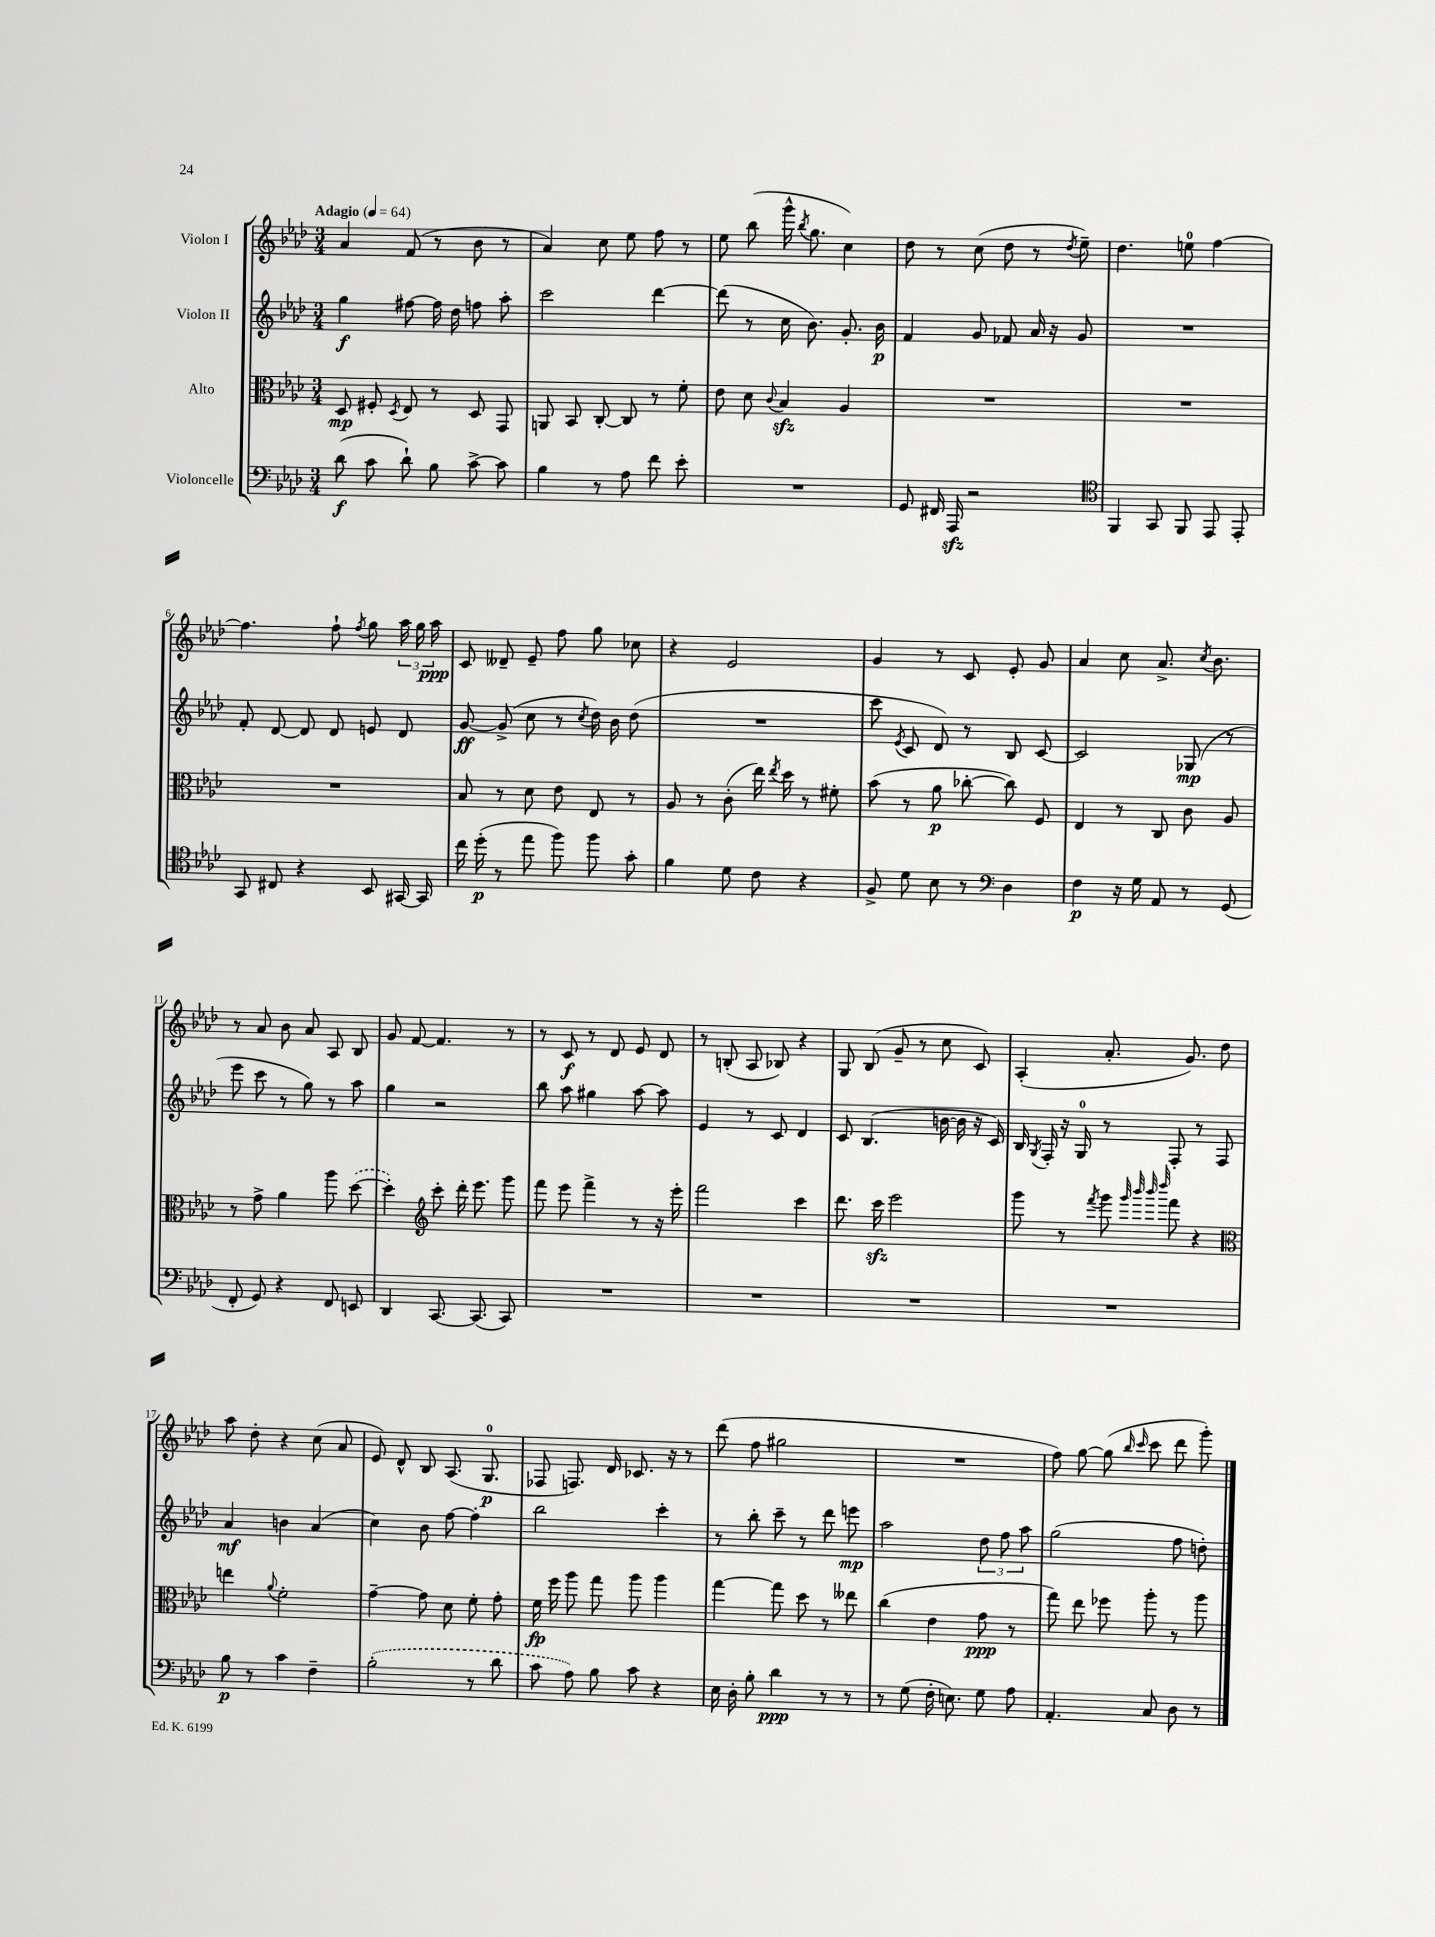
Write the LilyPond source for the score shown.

<<
\new StaffGroup <<
\new Staff = "s0" \with { instrumentName = "Violon I" } {
    \clef treble \key aes \major \numericTimeSignature \time 3/4 \tempo "Adagio" 4 = 64
    \autoBeamOff aes'4 f'8( r8 bes'8 r8 |
    aes'4) c''8 ees''8 f''8 r8 |
    ees''8 bes''8( g'''16-^ \acciaccatura { bes''8 } g''8. c''4) |
    des''8 r8 c''8( des''8 r8 \acciaccatura { des''8 } ees''8--) |
    des''4. e''8-0 f''4~ |
    f''4. f''8-! \acciaccatura { f''8 } g''8 \tuplet 3/2 { aes''16 g''16 aes''16\ppp } |
    c'8 deses'8-- ees'8-- f''8 g''8 ces''8 |
    r4 ees'2 |
    g'4 r8 c'8 ees'8-. g'8 |
    aes'4 c''8 aes'8.-> \acciaccatura { c''8 } bes'8. |
    r8 aes'8 bes'8 aes'8 aes8 bes8 |
    g'8 f'8~ f'4. r8 |
    r8 c'8\f r8 des'8 ees'8 des'8 |
    r8 b8-.( aes8 bes8) r4 |
    g8 bes8( g'8-- r8 c''8 c'8) |
    aes4-.( aes'8.-. g'8.) des''8 |
    aes''8 des''8-. r4 c''8( aes'8 |
    ees'8) des'8-^ bes8 aes8.( g8.-0\p |
    fes8 f8.) des'16 ces'8. r16 r8 |
    des'''8( f''8 gis''2 |
    R2. |
    f''8) g''8~ g''8( \grace { bes''16 c'''16 } c'''8 des'''8 g'''8-.) \bar "|." |
}
\new Staff = "s1" \with { instrumentName = "Violon II" } {
    \clef treble \key aes \major \numericTimeSignature \time 3/4
    \autoBeamOff g''4\f fis''8~ fis''16 des''16 f''8 aes''8-. |
    c'''2 des'''4~ |
    des'''8( r8 c''16 bes'8.) g'8.-. bes'16\p |
    f'4 g'8 fes'8 aes'16 r16 g'8 |
    R2. |
    f'8-. des'8~ des'8 des'8 e'8 des'8 |
    g'8~\ff g'8->( c''8 r8 \acciaccatura { c''8 } des''16) bes'16 des''8( |
    R2. |
    c'''8 \acciaccatura { ees'8 } c'8 des'8) r8 bes8 c'8~ |
    c'2 ges8\mp( r8 |
    ees'''8 c'''8 r8 g''8) r8 aes''8 |
    g''4 r2 |
    bes''8 aes''8 gis''4 aes''8~ aes''8 |
    ees'4 r8 c'8 des'4 |
    c'8 bes4.( b'16~ b'16 r16 c'16) |
    bes16 \acciaccatura { g8 } f16-. r16 g16-0 r8 f8-. r8 f8 |
    aes'4\mf b'4 aes'4( |
    c''4) bes'8 f''8~ f''4-. |
    bes''2 c'''4-. |
    r8 bes''8-. c'''8-- r8 des'''8 e'''8\mp |
    aes''2 \tuplet 3/2 { des''8 f''8 aes''8 } |
    g''2( f''8 d''8-.) \bar "|." |
}
\new Staff = "s2" \with { instrumentName = "Alto" } {
    \clef alto \key aes \major \numericTimeSignature \time 3/4
    \autoBeamOff des8\mp fis8-. \acciaccatura { des8 } ees8 r8 des8 g,8 |
    a,8 bes,8 c8~-. c8 r8 f'8-. |
    ees'8 des'8 \appoggiatura { c'8 } bes4\sfz aes4 |
    R2. |
    R2. |
    R2. |
    bes8 r8 des'8 ees'8 ees8 r8 |
    aes8 r8 c'8-.( ees''16) \acciaccatura { ees''8 } des''16 r8 fis'8-. |
    bes'8( r8 aes'8\p ces''8~-. ces''8) f8 |
    ees4 r8 c8 c'8 aes8 |
    r8 g'8-> aes'4 aes''8 \once \slurDashed des''8~( |
    des''4-.) \clef treble c'''8-. des'''16-. ees'''8. g'''8 |
    f'''8 ees'''8 f'''4-> r8 r16 ees'''16-. |
    f'''2 c'''4 |
    des'''8. c'''16\sfz ees'''2 |
    g'''8 r8 \acciaccatura { f'''8 } g'''8 \grace { g'''32 bes'''32 bes'''32 des''''32 } f'''8 r4 |
    \clef alto e''4 \appoggiatura { aes'8 } f'2-. |
    g'4~-- g'8 des'8 f'8-. g'8-. |
    f'16\fp f''16 aes''8 g''8 aes''8 aes''4 |
    g''4~ g''8 des''8 r8 eeses''8 |
    c''4( ees'4 g'8\ppp r8 |
    g''8) ees''8 fes''8 aes''8-. r8 aes''8 \bar "|." |
}
\new Staff = "s3" \with { instrumentName = "Violoncelle" } {
    \clef bass \key aes \major \numericTimeSignature \time 3/4
    \autoBeamOff des'8\f( c'8 des'8-!) bes8 c'8~-> c'8 |
    bes4 r8 aes8 f'8 ees'8-. |
    R2. |
    g,8 fis,16 aes,,16\sfz r2 |
    \clef tenor f,4 g,8 f,8 ees,8 ees,8-. |
    g,8 cis8 r4 bes,8 gis,16~ gis,16 |
    c''16 des''16-.\p( r8 ees''8 f''8) f''8 g'8-. |
    f'4 des'8 c'8 r4 |
    f8-> des'8 bes8 r8 \clef bass des4 |
    f4\p r16 g16 aes,8 r8 g,8( |
    f,8-. g,8) r4 f,8 e,8 |
    des,4 c,8.~ c,8.( c,8) |
    R2. |
    R2. |
    R2. |
    R2. |
    bes8\p r8 c'4 f4-- |
    \once \slurDashed bes2-.( r8 des'8 |
    c'8 aes8) bes8 c'8 r4 |
    ees16 des16-. bes8-. des'4\ppp r8 r8 |
    r8 g8( f16-. e8.) g8 aes8 |
    aes,4.-. c8 des8 r8 \bar "|." |
}
>>
>>
